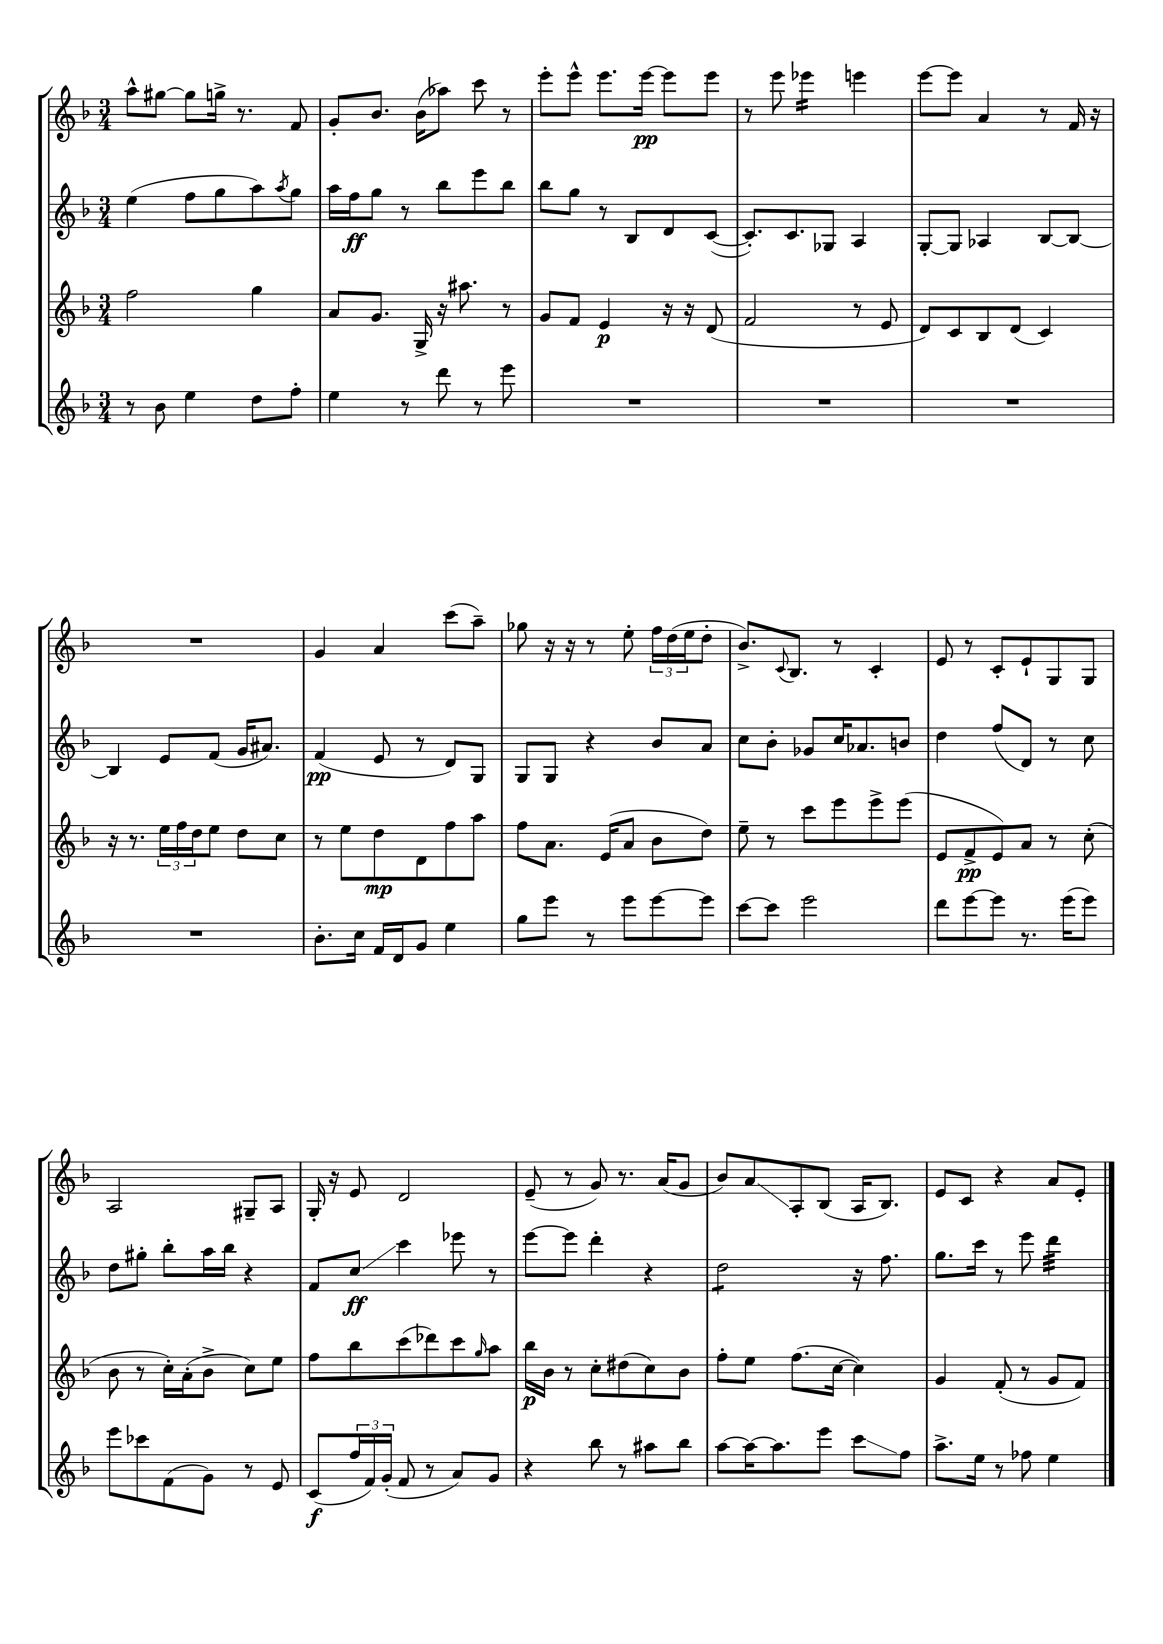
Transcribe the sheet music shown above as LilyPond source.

<<
\new StaffGroup <<
\new Staff = "s0" {
    \clef treble \key f \major \numericTimeSignature \time 3/4
    a''8-^ gis''8~ gis''8 g''16-> r8. f'8 |
    g'8-. bes'8. bes'16( aes''8) c'''8 r8 |
    e'''8-. e'''8-^ e'''8. e'''16~\pp e'''8 e'''8 |
    r8 e'''8 ees'''4:16 e'''4 |
    e'''8~ e'''8 a'4 r8 f'16 r16 |
    R2. |
    g'4 a'4 c'''8( a''8--) |
    ges''8 r16 r16 r8 e''8-. \tuplet 3/2 { f''16 d''16( e''16 } d''8-. |
    bes'8.->) \appoggiatura { c'8 } bes8. r8 c'4-. |
    e'8 r8 c'8-. e'8-! g8 g8 |
    a2 gis8-- a8 |
    g16-. r16 e'8 d'2 |
    e'8--( r8 g'8) r8. a'16( g'8 |
    bes'8) a'8\glissando a8-. bes8( a16 bes8.) |
    e'8 c'8 r4 a'8 e'8-. \bar "|." |
}
\new Staff = "s1" {
    \clef treble \key f \major \numericTimeSignature \time 3/4
    e''4( f''8 g''8 a''8) \acciaccatura { a''8 } g''8 |
    a''16 f''16\ff g''8 r8 bes''8 e'''8 bes''8 |
    bes''8 g''8 r8 bes8 d'8 c'8~( |
    c'8.-.) c'8. ges8 a4 |
    g8~-. g8 aes4 bes8~ bes8~ |
    bes4 e'8 f'8( g'16 ais'8.) |
    f'4\pp( e'8 r8 d'8) g8 |
    g8 g8 r4 bes'8 a'8 |
    c''8 bes'8-. ges'8 c''16 aes'8. b'8 |
    d''4 f''8( d'8) r8 c''8 |
    d''8 gis''8-. bes''8-. a''16 bes''16 r4 |
    f'8 c''8\glissando\ff c'''4 ees'''8 r8 |
    e'''8~ e'''8 d'''4-. r4 |
    d''2:8 r16 f''8. |
    g''8. c'''16 r8 e'''8 d'''4:32 \bar "|." |
}
\new Staff = "s2" {
    \clef treble \key f \major \numericTimeSignature \time 3/4
    f''2 g''4 |
    a'8 g'8. g16-> r16 ais''8. r8 |
    g'8 f'8 e'4\p r16 r16 d'8( |
    f'2 r8 e'8 |
    d'8) c'8 bes8 d'8( c'4) |
    r16 r8. \tuplet 3/2 { e''16 f''16 d''16 } e''8 d''8 c''8 |
    r8 e''8 d''8\mp d'8 f''8 a''8 |
    f''8 a'8. e'16( a'8 bes'8 d''8) |
    e''8-- r8 c'''8 e'''8 e'''8-> e'''8( |
    e'8 f'8->\pp e'8) a'8 r8 c''8-.( |
    bes'8 r8 c''16-.) a'16-.( bes'8-> c''8) e''8 |
    f''8 bes''8 c'''8( des'''8) c'''8 \grace { g''16 } a''8 |
    bes''16\p bes'16 r8 c''8-. dis''8( c''8) bes'8 |
    f''8-. e''8 f''8.( c''16~ c''4) |
    g'4 f'8-.( r8 g'8 f'8) \bar "|." |
}
\new Staff = "s3" {
    \clef treble \key f \major \numericTimeSignature \time 3/4
    r8 bes'8 e''4 d''8 f''8-. |
    e''4 r8 d'''8 r8 e'''8 |
    R2. |
    R2. |
    R2. |
    R2. |
    bes'8.-. c''16 f'16 d'16 g'8 e''4 |
    g''8 e'''8 r8 e'''8 e'''8~ e'''8 |
    c'''8~ c'''8 e'''2 |
    d'''8 e'''8~ e'''8 r8. e'''16( e'''8) |
    e'''8 ces'''8 f'8( g'8) r8 e'8 |
    c'8\f( \tuplet 3/2 { f''16 f'16) g'16-.( } f'8 r8 a'8) g'8 |
    r4 bes''8 r8 ais''8 bes''8 |
    a''8~ a''16~ a''8. e'''8 c'''8\glissando f''8 |
    a''8.-> e''16 r8 fes''8 e''4 \bar "|." |
}
>>
>>
\layout { \context { \Score \remove "Bar_number_engraver" } }
